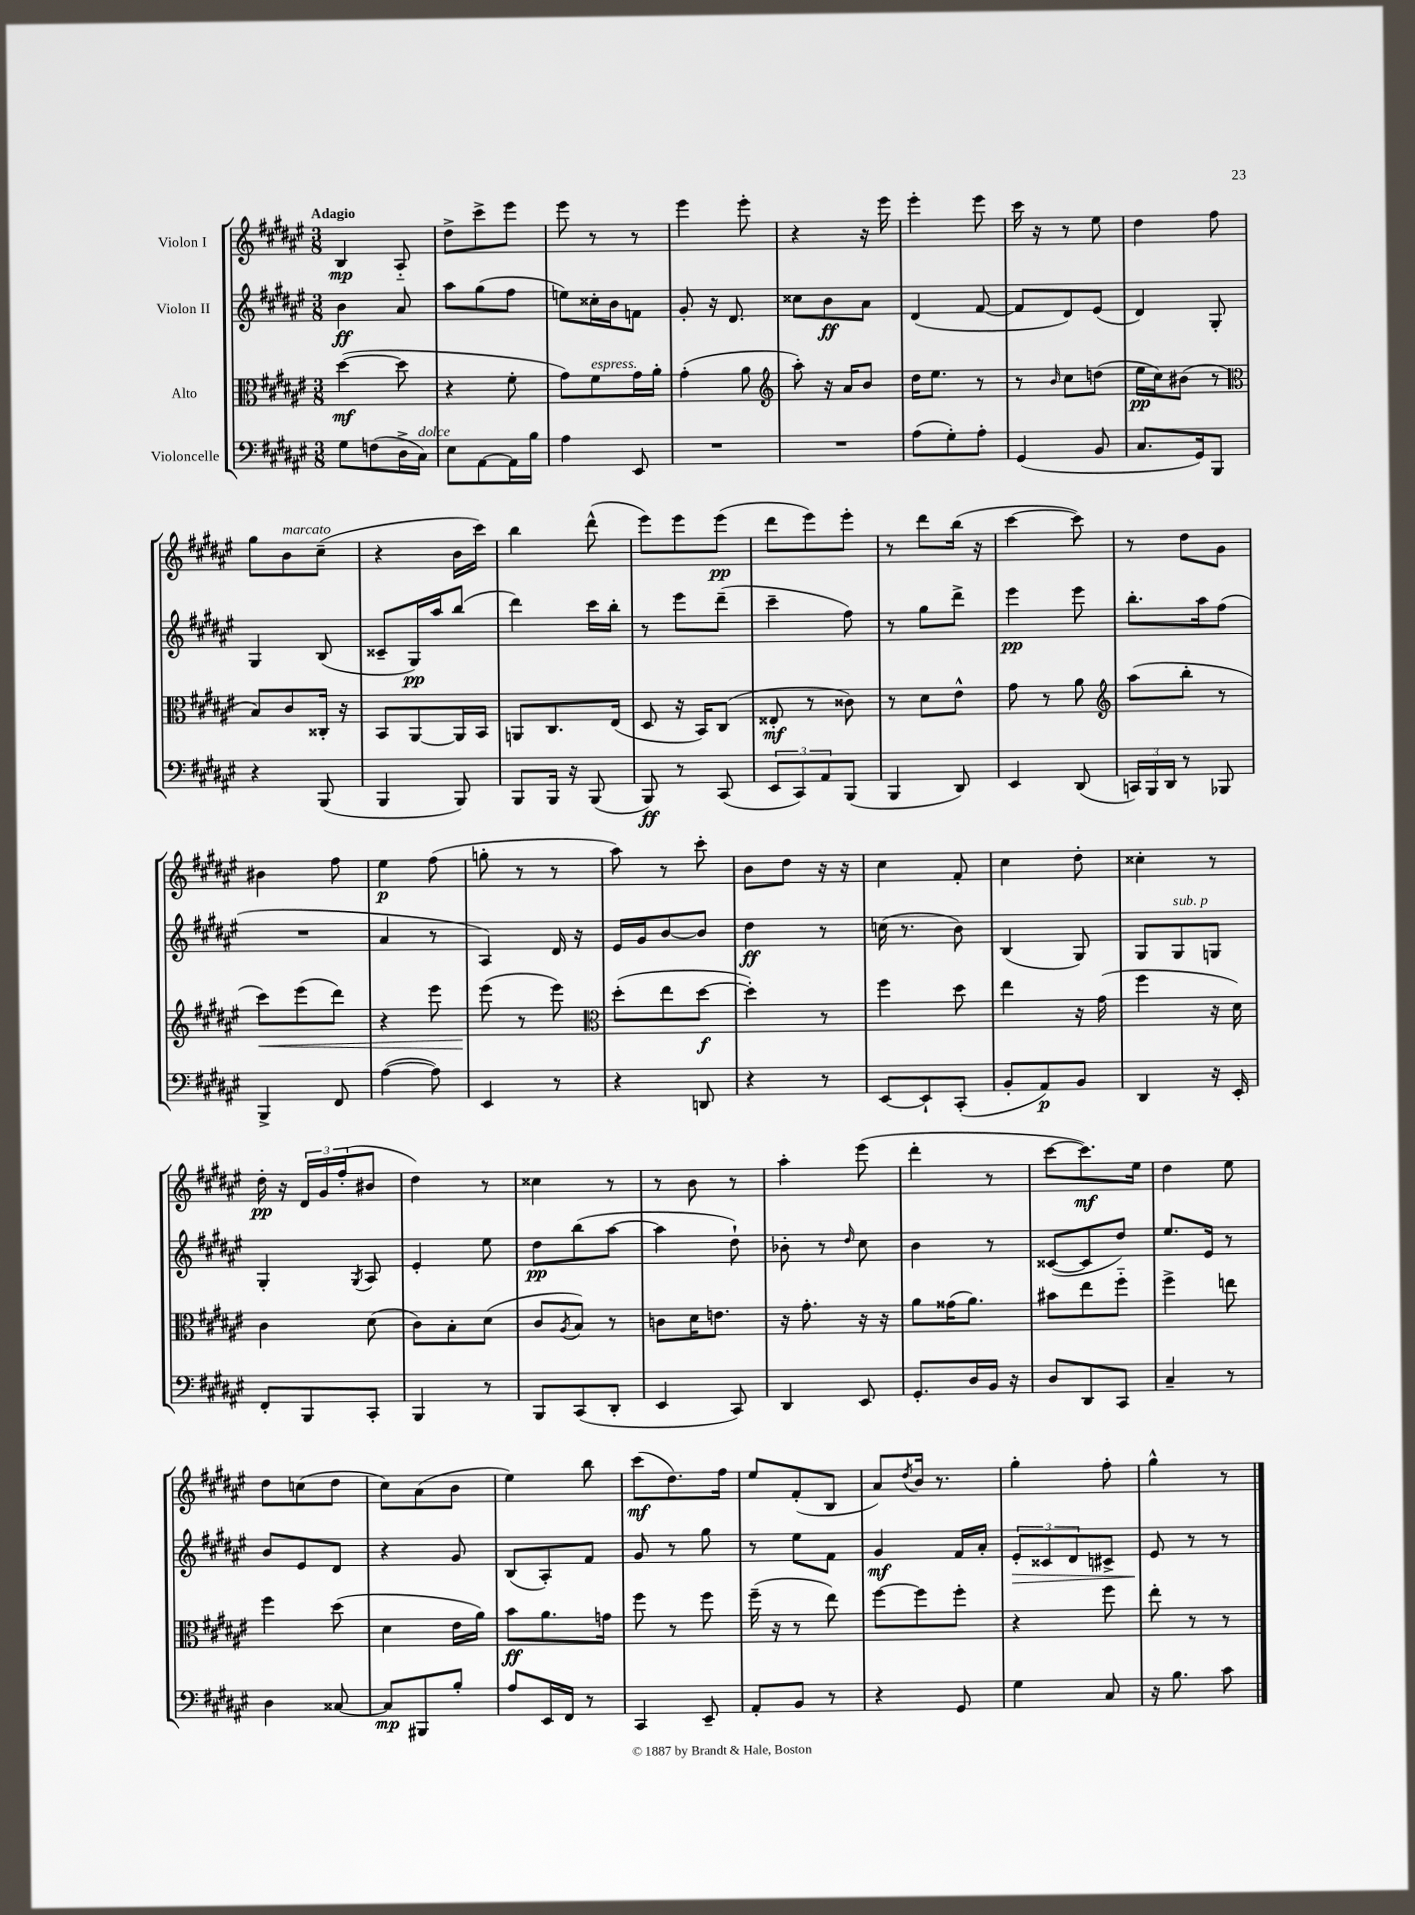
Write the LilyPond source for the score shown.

<<
\new StaffGroup <<
\new Staff = "s0" \with { instrumentName = "Violon I" } {
    \clef treble \key fis \major \numericTimeSignature \time 3/8 \tempo "Adagio"
    b4\mp ais8-_ |
    dis''8-> cis'''8-> eis'''8 |
    eis'''8 r8 r8 |
    eis'''4 eis'''8-. |
    r4 r16 eis'''16 |
    eis'''4-. eis'''8 |
    cis'''16 r16 r8 eis''8 |
    dis''4 fis''8 |
    gis''8 b'8^\markup { \italic "marcato" } cis''8--( |
    r4 b'16 cis'''16) |
    b''4 dis'''8-^( |
    eis'''8) eis'''8 eis'''8\pp( |
    dis'''8 eis'''8) eis'''8-. |
    r8 dis'''8 b''16( r16 |
    cis'''4~ cis'''8) |
    r8 dis''8 gis'8 |
    bis'4 fis''8 |
    eis''4\p fis''8( |
    g''8-. r8 r8 |
    ais''8) r8 cis'''8-. |
    b'8 dis''8 r16 r16 |
    cis''4 fis'8-. |
    cis''4 dis''8-. |
    cisis''4-. r8 |
    dis''16-.\pp r16 \tuplet 3/2 { dis'16 gis'16 fis''16-.( } bis'8 |
    dis''4) r8 |
    cisis''4 r8 |
    r8 b'8 r8 |
    ais''4-. eis'''8( |
    dis'''4-. r8 |
    cis'''8~ cis'''8.\mf) eis''16 |
    dis''4 eis''8 |
    dis''8 c''8( dis''8 |
    cis''8) ais'8( b'8 |
    eis''4) b''8 |
    cis'''8\mf( dis''8.) fis''16 |
    eis''8 fis'8-.( b8 |
    ais'8) \acciaccatura { dis''8 } b'16 r8. |
    gis''4-. fis''8-. |
    gis''4-^ r8 \bar "|." |
}
\new Staff = "s1" \with { instrumentName = "Violon II" } {
    \clef treble \key fis \major \numericTimeSignature \time 3/8
    b'4\ff ais'8 |
    ais''8 gis''8( fis''8 |
    e''8) cisis''16-. b'16 f'8 |
    gis'8-. r16 dis'8. |
    cisis''8 b'8\ff ais'8 |
    dis'4( fis'8~ |
    fis'8 dis'8) eis'8( |
    dis'4) gis8-. |
    gis4 b8( |
    cisis'8-- gis16\pp) ais''16 b''8( |
    dis'''4) cis'''16 b''16-. |
    r8 eis'''8 dis'''8--( |
    cis'''4-- fis''8) |
    r8 gis''8 dis'''8-> |
    eis'''4\pp eis'''8 |
    b''8.-. ais''16 fis''8( |
    R4. |
    ais'4 r8 |
    ais4) dis'16 r16 |
    eis'16 gis'16 b'8~ b'8 |
    dis''4\ff r8 |
    c''16( r8. b'8) |
    b4( gis8) |
    gis8 gis8^\markup { \italic "sub. p" } g8 |
    gis4-. \acciaccatura { gis8 } ais8 |
    eis'4-. eis''8 |
    dis''8\pp b''8( ais''8~ |
    ais''4 dis''8-!) |
    bes'8-. r8 \grace { dis''16 } cis''8 |
    b'4 r8 |
    cisis'8~( cisis'8 dis''8) |
    eis''8. eis'16 r8 |
    b'8 eis'8 dis'8 |
    r4 gis'8 |
    b8( ais8-.) fis'8 |
    gis'8 r8 gis''8 |
    r8 eis''8 fis'8 |
    gis'4\mf fis'16 ais'16-. |
    \tuplet 3/2 { eis'8-.\> cisis'8 dis'8 } cis'8-> |
    eis'8\! r8 r8 \bar "|." |
}
\new Staff = "s2" \with { instrumentName = "Alto" } {
    \clef alto \key fis \major \numericTimeSignature \time 3/8
    dis''4~\mf( dis''8 |
    r4 fis'8-. |
    gis'8) fis'8^\markup { \italic "espress." } gis'16 ais'16-. |
    gis'4-.( ais'8 |
    \clef treble ais''8-.) r16 ais'16 b'8 |
    dis''16 eis''8. r8 |
    r8 \grace { b'16 } cis''8 d''8( |
    eis''16\pp cis''16) bis'8( r8 |
    \clef alto b8) cis'8 cisis16-. r16 |
    b,8 ais,8~ ais,16 b,16 |
    a,8 cis8. eis16( |
    dis8 r16 b,16) cis8( |
    eisis8-.\mf r8 cisis'8) |
    r8 dis'8 eis'8-^ |
    gis'8 r8 ais'8 |
    \clef treble ais''8( b''8-. r8 |
    cis'''8\<) eis'''8( dis'''8) |
    r4 eis'''8 |
    eis'''8\!( r8 eis'''8) |
    \clef alto dis''8-.( eis''8 dis''8~\f |
    dis''4-.) r8 |
    fis''4 dis''8 |
    eis''4 r16 gis'16( |
    fis''4 r16 dis'16) |
    cis'4 dis'8( |
    cis'8) b8-. dis'8( |
    cis'8 \acciaccatura { ais8 } b8) r8 |
    c'8 dis'16 e'8. |
    r16 gis'8.-. r16 r16 |
    ais'8 gisis'16( ais'8.) |
    bis'8 eis''8 fis''8-_ |
    fis''4-> e''8 |
    fis''4 dis''8( |
    dis'4 eis'16 ais'16) |
    b'8\ff ais'8. g'16 |
    fis''8 r8 fis''8 |
    fis''16--( r16 r8 eis''8) |
    fis''8~ fis''8 fis''8-. |
    r4 fis''8 |
    eis''8-. r8 r8 \bar "|." |
}
\new Staff = "s3" \with { instrumentName = "Violoncelle" } {
    \clef bass \key fis \major \numericTimeSignature \time 3/8
    gis8 f8( dis16-> cis16^\markup { \italic "dolce" }) |
    eis8 ais,8~ ais,16 b16 |
    ais4 eis,8 |
    R4. |
    R4. |
    ais8( gis8-.) ais8-. |
    gis,4( b,8 |
    cis8. gis,16) b,,8 |
    r4 b,,8( |
    b,,4 b,,8) |
    b,,8 b,,16 r16 b,,8( |
    b,,8\ff) r8 cis,8( |
    \tuplet 3/2 { eis,8 cis,8) ais,8 } b,,8( |
    b,,4 dis,8) |
    eis,4 dis,8( |
    \tuplet 3/2 { c,16) b,,16 dis,16 } r8 bes,,8 |
    b,,4-> fis,8 |
    ais4~( ais8) |
    eis,4 r8 |
    r4 d,8 |
    r4 r8 |
    eis,8~ eis,8-! cis,8-.( |
    b,8-. ais,8\p) b,8 |
    dis,4 r16 eis,16-. |
    fis,8-. b,,8 cis,8-. |
    b,,4 r8 |
    b,,8 cis,8( dis,8-. |
    eis,4 cis,8) |
    dis,4 eis,8 |
    gis,8.-. dis16 b,16 r16 |
    dis8 dis,8 cis,8 |
    cis4-- r8 |
    dis4 cisis8~ |
    cisis8\mp bis,,8 b8-. |
    ais8 eis,16 fis,16 r8 |
    cis,4 eis,8-- |
    ais,8-. b,8 r8 |
    r4 gis,8 |
    gis4 cis8 |
    r16 b8. cis'8 \bar "|." |
}
>>
>>
\layout { \context { \Score \remove "Bar_number_engraver" } }
